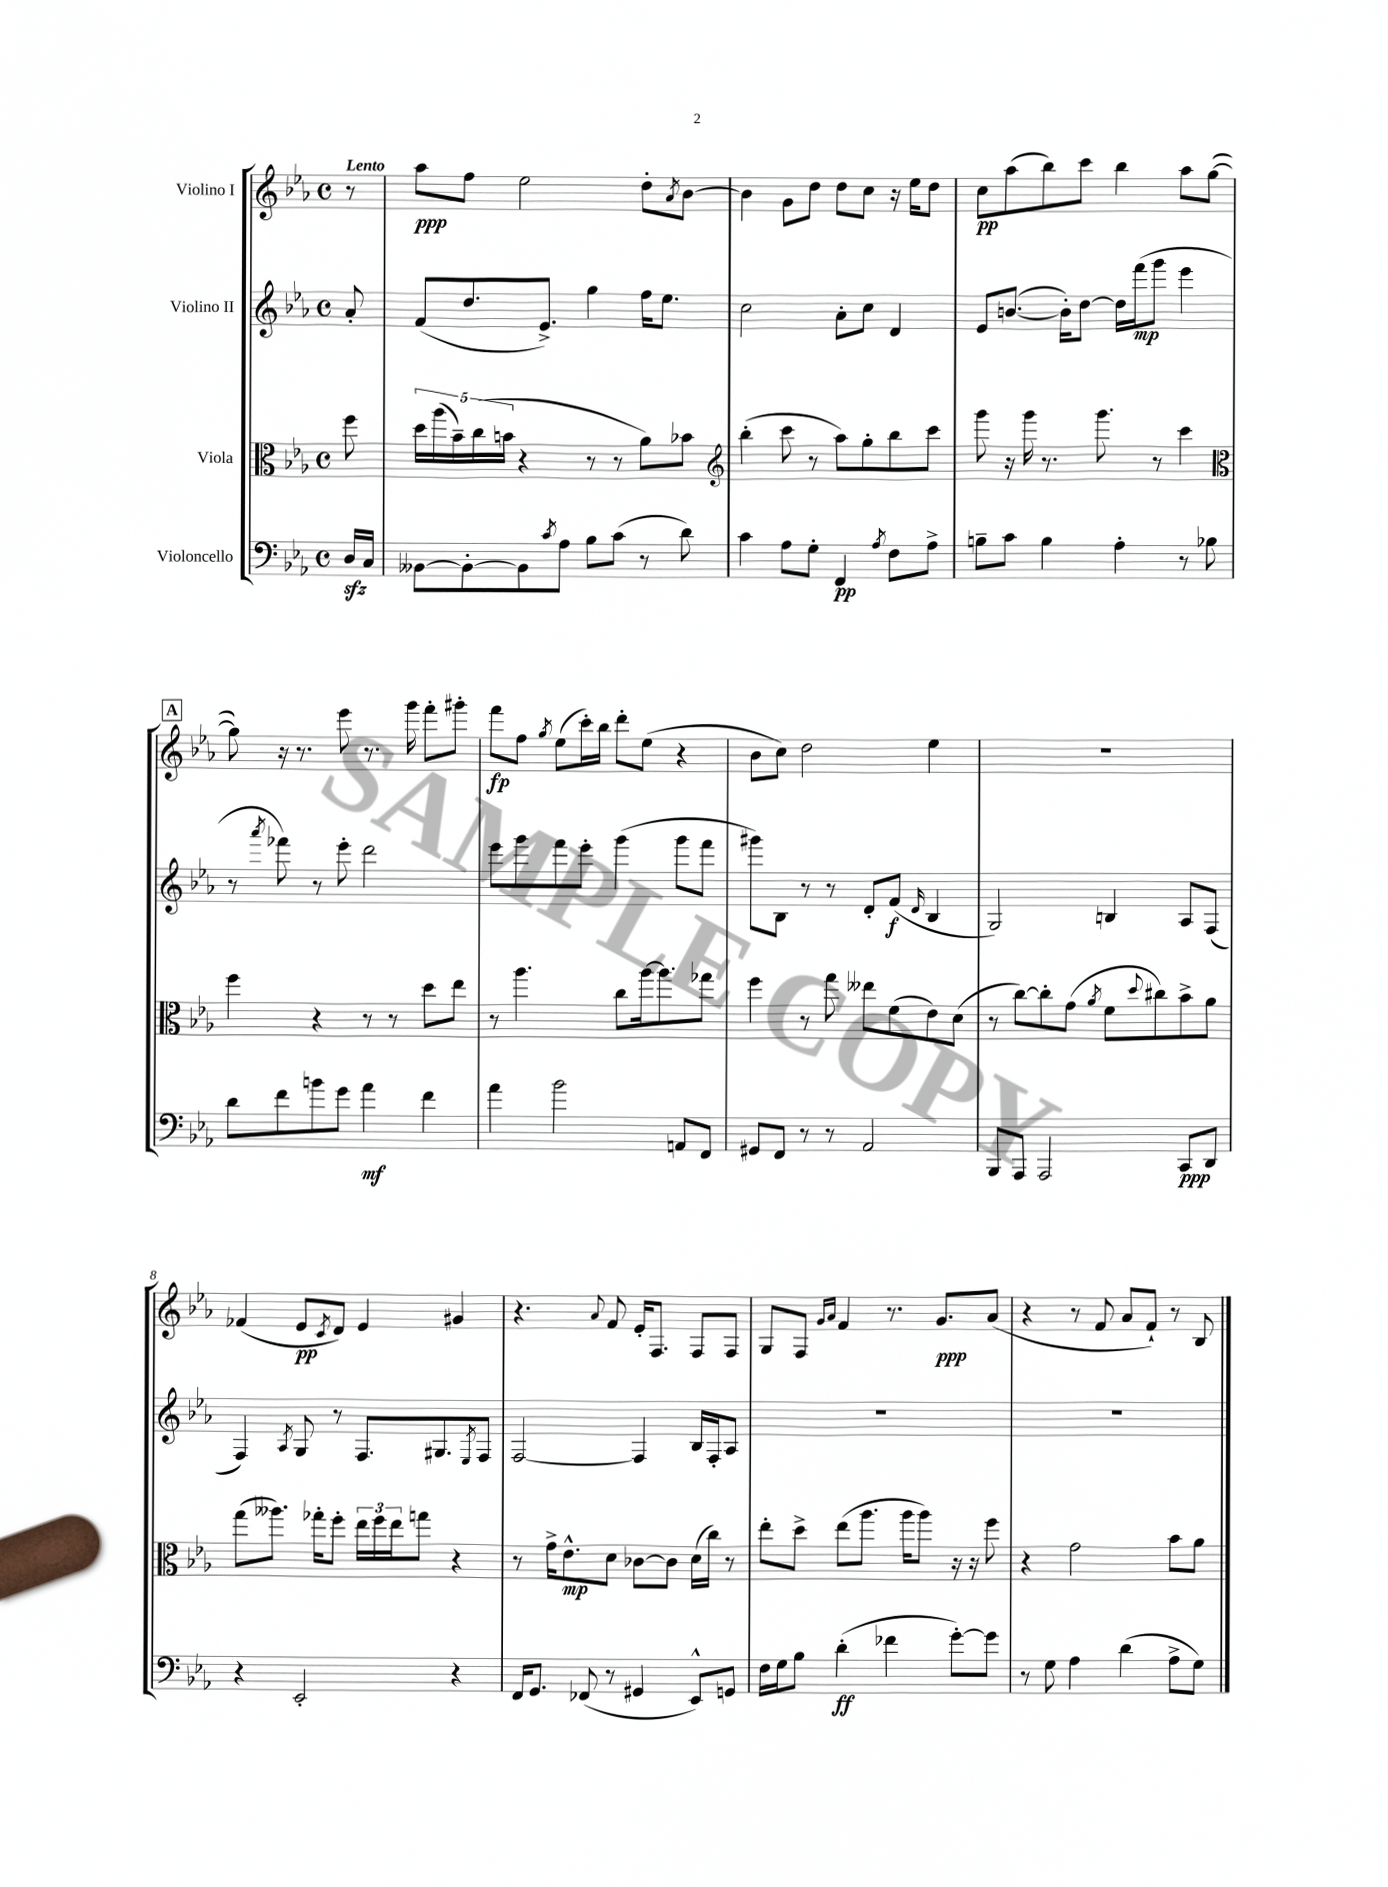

**kern	**dynam	**kern	**dynam	**kern	**dynam	**kern	**dynam
*part4	*part4	*part3	*part3	*part2	*part2	*part1	*part1
*staff4	*staff4	*staff3	*staff3	*staff2	*staff2	*staff1	*staff1
*I"Violoncello	*	*I"Viola	*	*I"Violino II	*	*I"Violino I	*
*clefF4	*	*clefC3	*	*clefG2	*	*clefG2	*
*k[b-e-a-]	*	*k[b-e-a-]	*	*k[b-e-a-]	*	*k[b-e-a-]	*
*M4/4	*	*M4/4	*	*M4/4	*	*M4/4	*
*met(c)	*	*met(c)	*	*met(c)	*	*met(c)	*
=	=	=	=	=	=	=	=
!	!	!	!	!	!	!LO:TX:a:B:t=Lento	!
16Dzz/LL	.	8ff\	.	8a-'/	.	8r	.
16C/JJ	.	.	.	.	.	.	.
=1	=1	=1	=1	=1	=1	=1	=1
[8BB--X\L	.	20dd\LL	.	(8f/L	.	8aa-\L	ppp
.	.	(20aa-\	.	.	.	.	.
.	.	20b-~\)	.	.	.	.	.
8BB--'\_	.	.	.	8.dd/	.	8ff\J	.
.	.	(20cc\	.	.	.	.	.
.	.	20bn\JJ	.	.	.	.	.
8BB--\]	.	4r	.	.	.	2ee-\	.
.	.	.	.	8.e-^/J)	.	.	.
8qc/	.	.	.	.	.	.	.
8A-\J	.	.	.	.	.	.	.
8B-\L	.	8r	.	4gg\	.	.	.
(8c\J	.	8r	.	.	.	.	.
8r	.	8a-\L)	.	16ff\KL	.	8dd'\L	.
.	.	.	.	8.ee-\J	.	.	.
.	.	.	.	.	.	8qa-/	.
8d\)	.	8b-X\J	.	.	.	[8b-\J	.
=2	=2	=2	=2	=2	=2	=2	=2
*	*	*clefG2	*	*	*	*	*
4c\	.	(4bb-'\	.	2cc\	.	4b-\]	.
8A-\L	.	8ccc\	.	.	.	8g\L	.
8G'\J	.	8r	.	.	.	8dd\J	.
4FF/	pp	8aa-\L)	.	8a-'\L	.	8dd\L	.
.	.	8gg'\	.	8cc\J	.	8cc\J	.
8qA-/	.	.	.	.	.	.	.
8F\L	.	8bb-\	.	4d/	.	16r	.
.	.	.	.	.	.	16ee-\KL	.
8A-^\J	.	8ccc\J	.	.	.	8dd\J	.
=3	=3	=3	=3	=3	=3	=3	=3
8Bn~\L	.	8ggg\	.	8e-/L	.	8cc\L	pp
8c\J	.	16r	.	([8.bn/J	.	(8aa-\	.
.	.	16ggg\	.	.	.	.	.
4B\	.	8.r	.	.	.	8bb-\)	.
.	.	.	.	16b'\KL])	.	.	.
.	.	.	.	[8dd\J	.	8ccc\J	.
.	.	8.ggg\	.	.	.	.	.
4A-'\	.	.	.	16dd\LL]	.	4bb-\	.
.	.	.	.	(16fff\J	mp	.	.
.	.	8r	.	8ggg\J	.	.	.
8r	.	4ccc\	.	4eee-\	.	8aa-\L	.
8B-X\	.	.	.	.	.	([8gg\J	.
!!LO:LB:g=z
!!LO:REH:place=s1:t=A
=4	=4	=4	=4	=4	=4	=4	=4
*	*	*clefC3	*	*	*	*	*
8d\L	.	4ff\	.	8r	.	8gg\])	.
.	.	.	.	8qaaa-/	.	.	.
8f\	.	.	.	8fff-X\)	.	16r	.
.	.	.	.	.	.	8.r	.
8bn\	.	4r	.	8r	.	.	.
8g\J	.	.	.	8eee-'\	.	8eee-\	.
4a-\	mf	8r	.	2ddd\	.	8.r	.
.	.	8r	.	.	.	.	.
.	.	.	.	.	.	16ggg\	.
4f\	.	8dd\L	.	.	.	8fff'\L	.
.	.	8ee-\J	.	.	.	8ggg#X'\J	.
=5	=5	=5	=5	=5	=5	=5	=5
4a-\	.	8r	.	8eee-\L	.	8fff\L	fp
.	.	4.aa-\	.	8ggg\	.	8ff\J	.
.	.	.	.	.	.	8qgg/	.
2b-\	.	.	.	8fff\	.	(8ee-\L	.
.	.	.	.	8eee-'\J	.	16ccc'\L)	.
.	.	.	.	.	.	16bb-\JJ	.
.	.	8cc\L	.	(4ggg\	.	8ddd'\L	.
.	.	[16aa-\k	.	.	.	(8ee-\J	.
.	.	8.aa-\]	.	.	.	.	.
8AAn/L	.	.	.	8ggg\L	.	4r	.
8FF/J	.	8gg-X\J	.	8fff\J	.	.	.
=6	=6	=6	=6	=6	=6	=6	=6
8GG#X/L	.	4ff\	.	8ggg#X\L)	.	8b-\L	.
8FF/J	.	.	.	8B-\J	.	8cc\J)	.
8r	.	8r	.	8r	.	2dd\	.
8r	.	8gg\	.	8r	.	.	.
2AA-/	.	8ee--X\L	.	8d'/L	.	.	.
.	.	(8f\	.	(8f/J	f	.	.
.	.	.	.	16qqd/	.	.	.
.	.	8e-\)	.	4B-/	.	4ee-\	.
.	.	(8d\J	.	.	.	.	.
=7	=7	=7	=7	=7	=7	=7	=7
8BBB-/L	.	8r	.	2G/)	.	1r	.
8AAA-/J	.	[8cc\L)	.	.	.	.	.
2AAA-/	.	8cc'\]	.	.	.	.	.
.	.	(8g\J	.	.	.	.	.
.	.	8qa-/	.	.	.	.	.
.	.	8f\L	.	4Bn/	.	.	.
.	.	8qqdd/	.	.	.	.	.
.	.	8cc#X\)	.	.	.	.	.
8CC/L	ppp	8b-^\	.	8A-/L	.	.	.
8DD/J	.	8a-\J	.	(8F/J	.	.	.
!!LO:LB:g=z
=8	=8	=8	=8	=8	=8	=8	=8
4r	.	(8gg\L	.	4F/)	.	(4f-X/	.
.	.	8.aa--X\J)	.	.	.	.	.
.	.	.	.	8qA-/	.	.	.
2EE-'/	.	.	.	8G/	.	8e-/L	pp
.	.	16gg-X'\KL	.	.	.	.	.
.	.	.	.	.	.	8qc/	.
.	.	8ff'\J	.	8r	.	8d/J)	.
.	.	24ee-\LL	.	8.F/L	.	4e-/	.
.	.	24ff\	.	.	.	.	.
.	.	24ee-\J	.	.	.	.	.
.	.	8ggn\J	.	.	.	.	.
.	.	.	.	8.G#X/	.	.	.
4r	.	4r	.	.	.	4g#X/	.
.	.	.	.	8qE-/	.	.	.
.	.	.	.	8F/J	.	.	.
=9	=9	=9	=9	=9	=9	=9	=9
16FF/KL	.	8r	.	[2F/	.	4.r	.
8.GG/J	.	.	.	.	.	.	.
.	.	16g^\KL	.	.	.	.	.
.	.	8.e-^^\	mp	.	.	.	.
(8FF-X/	.	.	.	.	.	.	.
.	.	.	.	.	.	8qqa-/	.
8r	.	8d\J	.	.	.	8f/	.
4GG#X/	.	[8c-X\L	.	4F/]	.	16e-'/KL	.
.	.	.	.	.	.	8.F/J	.
.	.	8c-\J]	.	.	.	.	.
8EE-^^/L)	.	(16d\LL	.	16B-/LL	.	8F/L	.
.	.	16cc\JJ)	.	16F'/J	.	.	.
8GGn/J	.	8r	.	8A-/J	.	8F/J	.
=10	=10	=10	=10	=10	=10	=10	=10
16F\LL	.	8ee-'\L	.	1r	.	8G/L	.
16G\J	.	.	.	.	.	.	.
8B-\J	.	8dd^\J	.	.	.	8F/J	.
.	.	.	.	.	.	16qqg/LL	.
.	.	.	.	.	.	16qqa-/JJ	.
(4d'\	ff	(8ee-\L	.	.	.	4f/	.
.	.	8.aa-\J	.	.	.	.	.
4f-X\	.	.	.	.	.	8.r	.
.	.	16aa-\KL	.	.	.	.	.
.	.	8aa-\J)	.	.	.	.	.
.	.	.	.	.	.	8.g/L	ppp
[8g'\L)	.	16r	.	.	.	.	.
.	.	16r	.	.	.	.	.
8g\J]	.	8ff\	.	.	.	(8a-/J	.
=11	=11	=11	=11	=11	=11	=11	=11
8r	.	4r	.	1r	.	4r	.
8G\	.	.	.	.	.	.	.
4A-\	.	2g\	.	.	.	8r	.
.	.	.	.	.	.	8f/	.
(4d\	.	.	.	.	.	8a-/L	.
.	.	.	.	.	.	8f`/J)	.
8A-^\L	.	8b-\L	.	.	.	8r	.
8G\J)	.	8a-\J	.	.	.	8B-/	.
==	==	==	==	==	==	==	==
*-	*-	*-	*-	*-	*-	*-	*-
